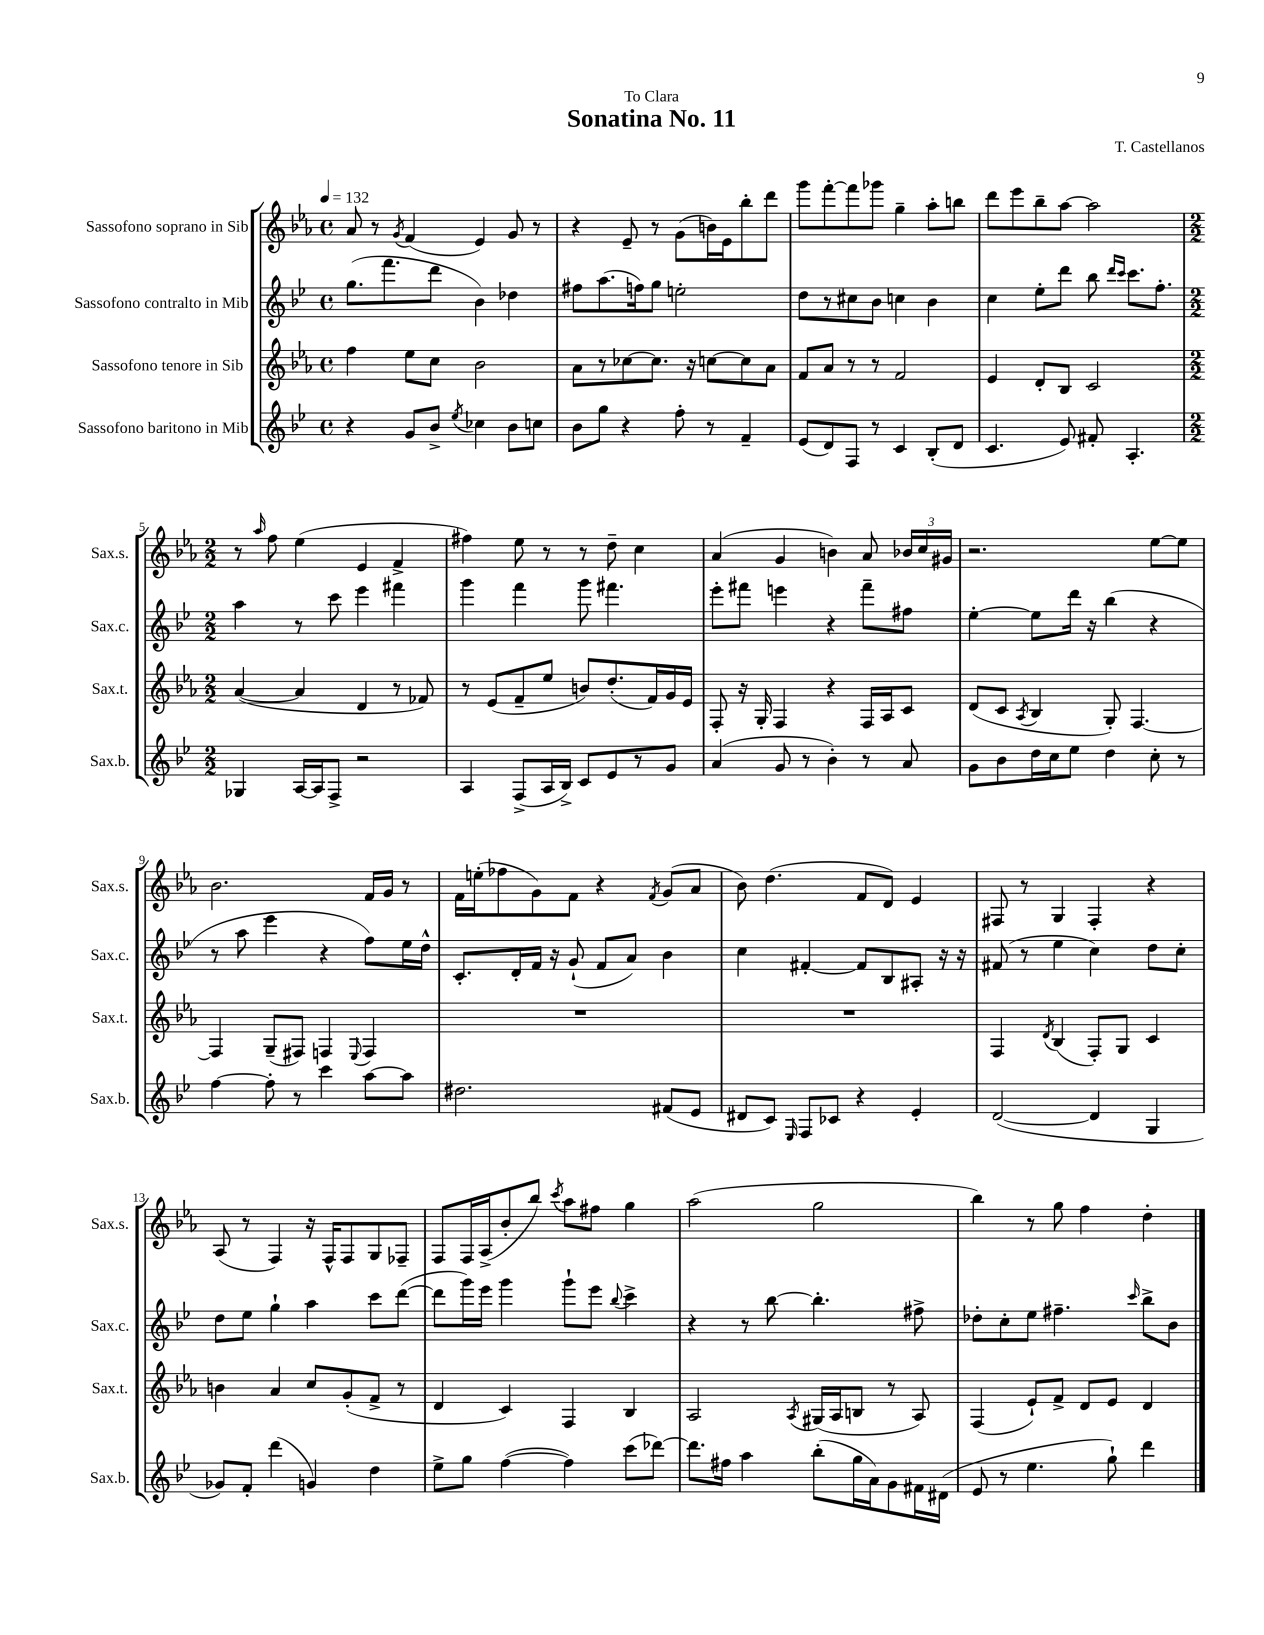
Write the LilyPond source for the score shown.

\header { title = "Sonatina No. 11" composer = "T. Castellanos" dedication = "To Clara" }
<<
\new StaffGroup <<
\new Staff = "s0" \with { instrumentName = "Sassofono soprano in Sib" shortInstrumentName = "Sax.s." } {
    \clef treble \key ees \major \defaultTimeSignature \time 4/4 \tempo 4 = 132
    \autoBeamOff aes'8 r8 \acciaccatura { g'8 } f'4( ees'4) g'8 r8 |
    r4 ees'8-- r8 g'8[( b'16) ees'16 bes''8-. d'''8] |
    g'''8[ f'''8~-. f'''8 ges'''8] g''4-- aes''8[-. b''8] |
    d'''8[ ees'''8 bes''8-- aes''8]~ aes''2 |
    \numericTimeSignature \time 2/2 r8 \grace { aes''16 } f''8 ees''4( ees'4 f'4-> |
    fis''4) ees''8 r8 r8 d''8-- c''4 |
    aes'4( g'4 b'4) aes'8 \tuplet 3/2 { bes'16[ c''16 gis'16] } |
    r2. ees''8[~ ees''8] |
    bes'2. f'16[ g'16] r8 |
    f'16[ e''16-.( fes''8 g'8) f'8] r4 \acciaccatura { f'8 } g'8[( aes'8] |
    bes'8) d''4.( f'8[ d'8]) ees'4 |
    fis8 r8 g4 fis4-. r4 |
    aes8( r8 f4) r16 f16[-^ f8 g8 fes8]-- |
    f8[ f16 aes16->( bes'8-. bes''8]) \acciaccatura { c'''8 } aes''8[ fis''8] g''4 |
    aes''2( g''2 |
    bes''4) r8 g''8 f''4 d''4-. \bar "|." |
}
\new Staff = "s1" \with { instrumentName = "Sassofono contralto in Mib" shortInstrumentName = "Sax.c." } {
    \clef treble \key bes \major \defaultTimeSignature \time 4/4
    \autoBeamOff g''8.[( f'''8. d'''8] bes'4) des''4 |
    fis''8[ a''8.( f''16) g''8] e''2-. |
    d''8[ r8 cis''8 bes'8] c''4 bes'4 |
    c''4 ees''8[-. d'''8] bes''8 \grace { d'''16[ c'''16] } c'''8.[ f''8.]-. |
    \numericTimeSignature \time 2/2 a''4 r8 c'''8 ees'''4 fis'''4 |
    g'''4 f'''4 g'''8 fis'''4. |
    ees'''8[-. fis'''8] e'''4 r4 fis'''8[-- fis''8] |
    ees''4~-. ees''8[ d'''16] r16 bes''4( r4 |
    r8 a''8 ees'''4 r4 f''8[) ees''16 d''16]-^ |
    c'8.[-. d'16-. f'16] r16 g'8-!( f'8[ a'8]) bes'4 |
    c''4 fis'4~-. fis'8[ bes8 ais8]-. r16 r16 |
    fis'8( r8 ees''4 c''4) d''8[ c''8]-. |
    d''8[ ees''8] g''4-! a''4 c'''8[ d'''8]~( |
    d'''8[ g'''16) ees'''16] g'''4 g'''8[-! ees'''8] \appoggiatura { bes''8 } c'''4-> |
    r4 r8 bes''8~ bes''4.-. fis''8-> |
    des''8[-. c''8-. ees''8] fis''4.-- \grace { c'''16 } bes''8[-> bes'8] \bar "|." |
}
\new Staff = "s2" \with { instrumentName = "Sassofono tenore in Sib" shortInstrumentName = "Sax.t." } {
    \clef treble \key ees \major \defaultTimeSignature \time 4/4
    \autoBeamOff f''4 ees''8[ c''8] bes'2 |
    aes'8[ r8 ces''8~ ces''8.] r16 c''8[~ c''8 aes'8] |
    f'8[ aes'8] r8 r8 f'2 |
    ees'4 d'8[-. bes8] c'2 |
    \numericTimeSignature \time 2/2 aes'4~( aes'4 d'4 r8 fes'8) |
    r8 ees'8[( f'8-- ees''8] b'8[) d''8.-.( f'16) g'16 ees'16] |
    f8-. r16 g16-. f4 r4 f16[ aes16 c'8] |
    d'8[( c'8] \acciaccatura { aes8 } bes4 g8-.) f4.~ |
    f4 g8[--( fis8]) f4 \appoggiatura { ees8 } f4 |
    R1 |
    R1 |
    f4 \acciaccatura { d'8 } bes4( f8[-.) g8] c'4 |
    b'4 aes'4 c''8[ g'8-.( f'8]-> r8 |
    d'4 c'4) f4 bes4 |
    aes2 \acciaccatura { aes8 } gis16[( aes16 b8] r8 aes8) |
    f4( ees'8[-!) f'8]-> d'8[ ees'8] d'4 \bar "|." |
}
\new Staff = "s3" \with { instrumentName = "Sassofono baritono in Mib" shortInstrumentName = "Sax.b." } {
    \clef treble \key bes \major \defaultTimeSignature \time 4/4
    \autoBeamOff r4 g'8[ bes'8]-> \acciaccatura { ees''8 } ces''4 bes'8[ c''8] |
    bes'8[ g''8] r4 f''8-. r8 f'4-- |
    ees'8[( d'8) f8] r8 c'4 bes8[-.( d'8] |
    c'4. ees'8) fis'8-. a4.-. |
    \numericTimeSignature \time 2/2 ges4 a16[~ a16 f8]-> r2 |
    a4 f8[->( a16 bes16]->) c'8[ ees'8 r8 g'8] |
    a'4( g'8 r8 bes'4-.) r8 a'8 |
    g'8[ bes'8 d''16 c''16 ees''8] d''4 c''8-. r8 |
    f''4~ f''8-. r8 c'''4 a''8[~ a''8] |
    dis''2. fis'8[( ees'8] |
    dis'8[ c'8]) \grace { ees16 } f8[ ces'8] r4 ees'4-. |
    d'2~( d'4 g4 |
    ges'8[) f'8]-. d'''4( g'4) d''4 |
    ees''8[-> g''8] f''4~( f''4) c'''8[( des'''8]~) |
    des'''8.[ fis''16] a''4 bes''8[-.( g''16 a'16) g'8 fis'16 dis'16]( |
    ees'8 r8 ees''4. g''8-!) d'''4 \bar "|." |
}
>>
>>
